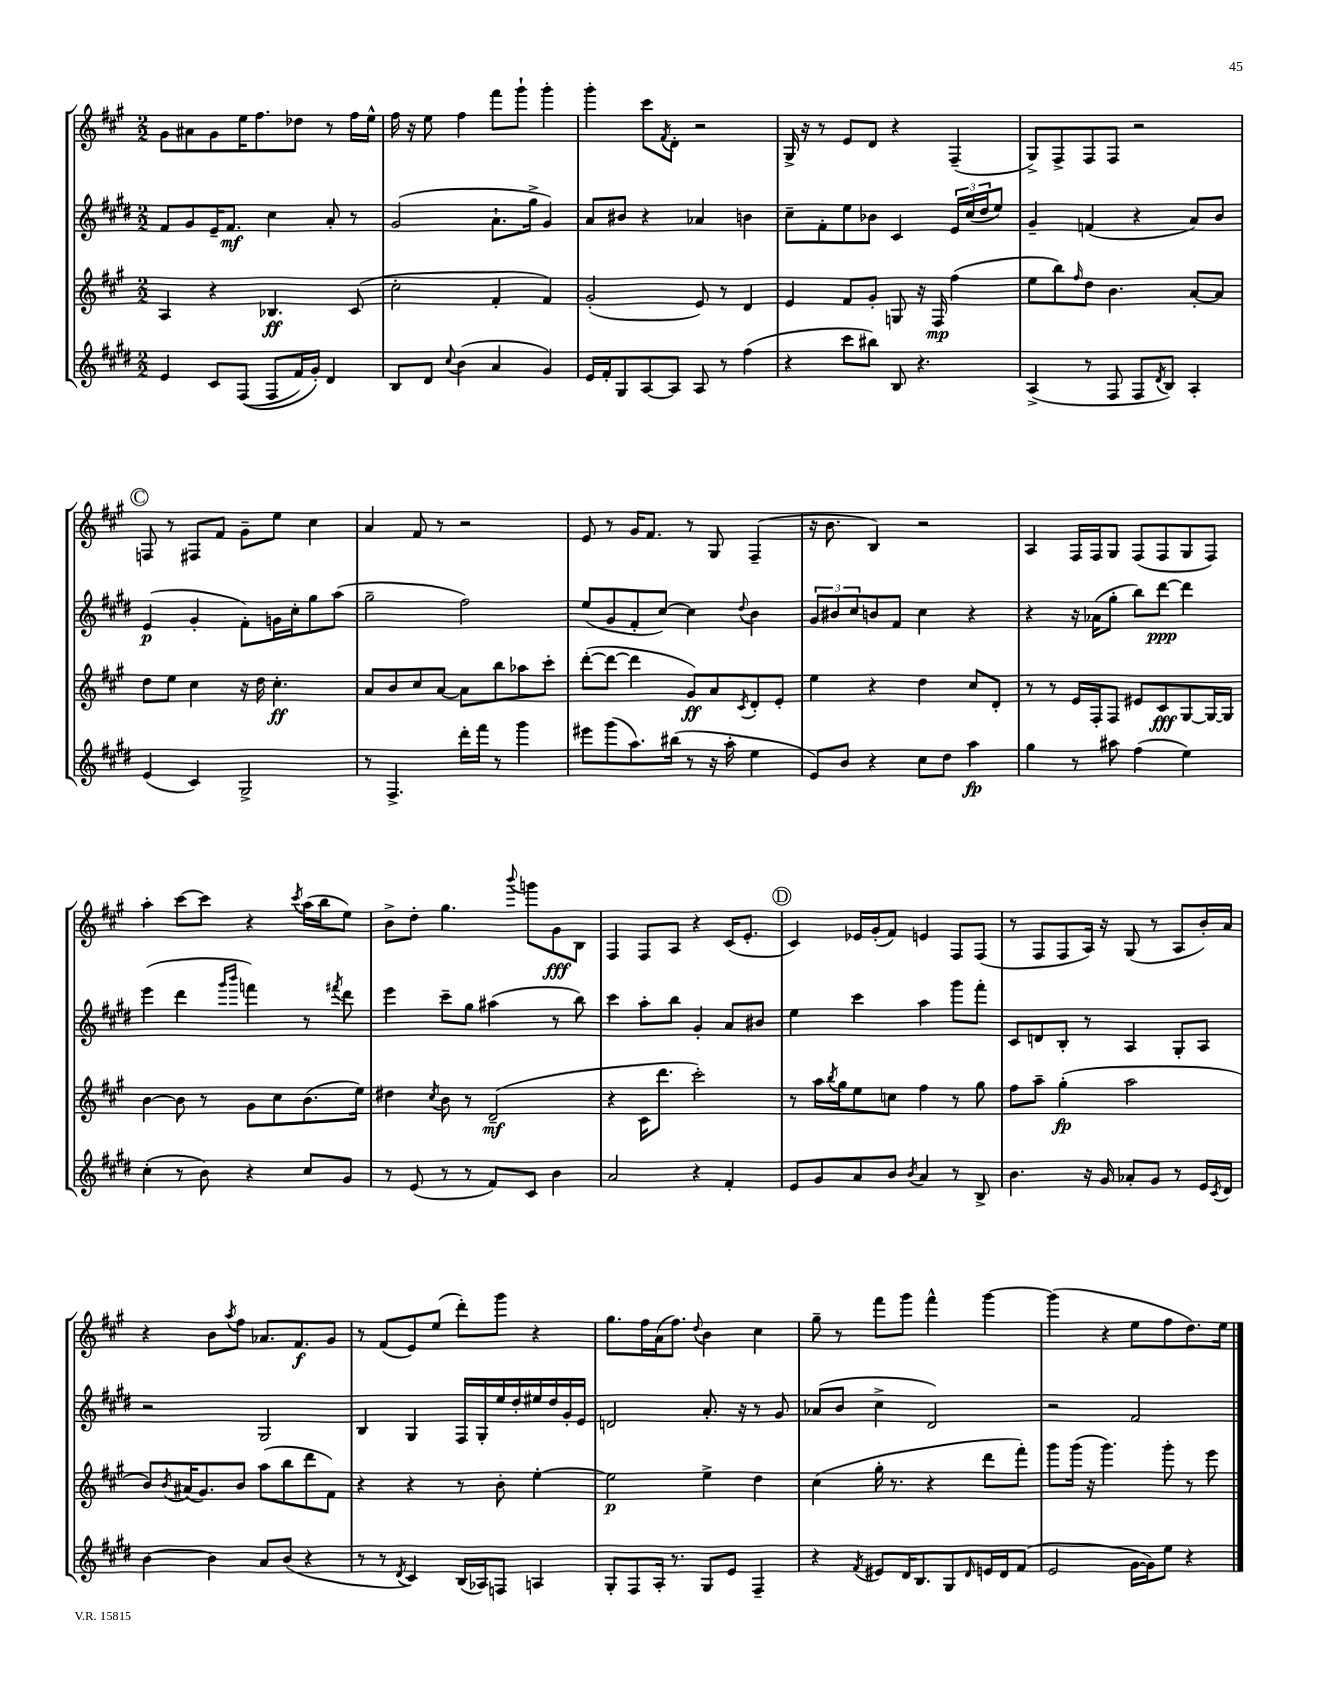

**kern	**kern	**kern	**kern
*staff4	*staff3	*staff2	*staff1
*clefG2	*clefG2	*clefG2	*clefG2
*k[f#c#g#d#]	*k[f#c#g#]	*k[f#c#g#d#]	*k[f#c#g#]
*M2/2	*M2/2	*M2/2	*M2/2
4e/	4A/	8f#/L	8g#\L
.	.	8g#/	8a#\
8c#/L	4r	16e~/K	8g#\
.	.	8.f#/J	.
&((8F#/J	.	.	16ee\K
.	.	.	8.ff#\
8F#/L	4.B-/	4cc#\	.
16f#/L)	.	.	8dd-\J
16g#'/JJ&)	.	.	.
4d#/	.	8a'/	8r
.	(8c#/	8r	16ff#\LL
.	.	.	16ee^^\JJ
=	=	=	=
8B/L	2cc#'\	(2g#/	16ff#\
.	.	.	16r
8d#/J	.	.	8ee\
8qqcc#/	.	.	.
(4b\	.	.	4ff#\
4a/	4f#'/	8.a`\L	8fff#\L
.	.	.	8ggg#`\J
.	.	16gg#^\Jk	.
4g#/)	4f#/)	4g#/)	4ggg#'\
=	=	=	=
16e/LL	(2g#'/	8a/L	4ggg#'\
16f#'/J	.	.	.
8G#/	.	8b#/J	.
[8A/	.	4r	8ccc#\L
.	.	.	8qf#/
8A/]J	.	.	8d'\J
8A/	8e/)	4a-/	2r
8r	8r	.	.
(4ff#\	4d/	4b\	.
=	=	=	=
4r	4e/	8cc#~\L	16G#^/
.	.	.	16r
.	.	8f#'\	8r
8ccc#\L	8f#/L	8ee\	8e/L
8bb#\J)	8g#'/J	8b-\J	8d/J
8B/	8G/	4c#/	4r
4.r	16r	.	.
.	16F#/	.	.
.	(4ff#\	24e/LL	(4F#~/
.	.	(24cc#/	.
.	.	24dd#/J	.
.	.	8ee/J)	.
=	=	=	=
(4A^/	8ee\L	4g#~/	8G#^/L)
.	8bb\)	.	8F#^/
.	16qqff#/	.	.
8r	8dd\J	(4f/	8F#/
8F#/	4.b\	.	8F#/J
8F#/L	.	4r	2r
8qd#/	.	.	.
8B/J)	.	.	.
4A'/	[8a'/L	8a/L)	.
.	8a/]J	8b/J	.
=	=	=	=
(4e/	8dd\L	(4e/	8F/
.	8ee\J	.	8r
4c#/)	4cc#\	4g#'/	8F#/L
.	.	.	8f#/J
2G#^/	16r	8f#'\L)	8g#~\L
.	16dd\	.	.
.	4.cc#'\	16g\L	8ee\J
.	.	16cc#'\J	.
.	.	8gg#\	4cc#\
.	.	(8aa\J	.
=	=	=	=
8r	8a/L	2gg#~\	4a/
4.F#^/	8b/	.	.
.	8cc#/	.	8f#/
.	[8a/J	.	8r
16ddd#'\LL	8a\]L	2ff#\)	2r
16fff#\JJ	.	.	.
8r	8bb\	.	.
4ggg#\	8aa-\	.	.
.	8ccc#'\J	.	.
=	=	=	=
8eee#\L	([8ddd'\L	(8ee/L	8e/
(8ggg#\	8ddd\_J	8g#/	8r
8.aa\)	4ddd\]	8f#'/	16g#/LK
.	.	.	8.f#/J
.	.	[8cc#/J)	.
(16bb#\Jk	.	.	.
8r	8g#/L)	4cc#\]	8r
16r	8a/	.	8G#/
16aa'\	.	.	.
.	8qc#/	8qqdd#/	.
4ee\	8d'/	4b\	(4F#~/
.	8e'/J	.	.
=	=	=	=
8e/L)	4ee\	12g#/L	16r
.	.	.	8.b\
.	.	12b#/	.
8b/J	.	.	.
.	.	12cc#/	.
4r	4r	8b/	4B/)
.	.	8f#/J	.
8cc#\L	4dd\	4cc#\	2r
8dd#\J	.	.	.
4aa\	8cc#/L	4r	.
.	8d'/J	.	.
=	=	=	=
4gg#\	8r	4r	4A/
.	8r	.	.
8r	16e/LL	16r	16F#/LL
.	16F#'/J	(16a-\LK	16F#/J
8aa#\	8F#/J	8gg#'\J	8G#/J
(4ff#\	8e#/L	8bb\L)	(8F#/L
.	8c#/	[8ddd#\J	8F#/
4ee\)	[8G#/	4ddd#\]	8G#/
.	16G#/_L	.	8F#/J)
.	16G#/]JJ	.	.
=	=	=	=
(4cc#'\	[4b\	(4eee\	4aa'\
8r	8b\]	4ddd#\	[8ccc#\L
8b\)	8r	.	8ccc#\]J
.	.	16qqggg#/LL	.
.	.	16qqbbb/JJ	.
4r	8g#\L	4fff\)	4r
.	8cc#\	.	.
.	.	.	8qccc#/
8cc#/L	(8.b\	8r	(16aa\LL
.	.	.	16bb\J
.	.	8qfff#/	.
8g#/J	.	8ddd#\	8ee\J)
.	16ee\Jk)	.	.
=	=	=	=
8r	4dd#\	4eee\	8b^\L
(8e/	.	.	8dd'\J
.	8qcc#/	.	.
8r	8b\	8ccc#~\L	4.gg#\
8r	8r	8gg#\J	.
8f#/L)	(2d~/	(4aa#\	.
.	.	.	8qqbbb/
8c#/J	.	.	8ggg\L
4b\	.	8r	8g#\
.	.	8bb\)	8B\J
=	=	=	=
2a/	4r	4ccc#\	4F#/
.	16c#\LK	8aa'\L	8F#/L
.	8.ddd\J	.	.
.	.	8bb\J	8A/J
4r	2ccc#'\)	4g#'/	4r
4f#'/	.	8a/L	(16c#/LK
.	.	.	8.e'/J
.	.	8b#/J	.
=	=	=	=
8e/L	8r	4ee\	4c#/)
8g#/	16aa\LL	.	.
.	8qbb/	.	.
.	16gg#\J	.	.
8a/	8ee\	4ccc#\	16e-/LL
.	.	.	(16g#'/J
8b/J	8cc\J	.	8f#/J)
8qb/	.	.	.
4a/	4ff#\	4aa\	4e/
8r	8r	8ggg#\L	8F#/L
8B^/	8gg#\	8fff#'\J	(8F#/J
=	=	=	=
4.b\	8ff#\L	8c#/L	8r
.	8aa~\J	8d/	8F#/L
.	(4gg#'\	8B'/J	8F#/
16r	.	8r	16A/Jk)
16g#/	.	.	16r
8a-'/L	2aa\	4A/	(8G#/
8g#/J	.	.	8r
8r	.	8G#'/L	8A/L
16e/LL	.	8A/J	16b'/L)
8qc#/	.	.	.
16d#/JJ	.	.	16a/JJ
=	=	=	=
[4b\	8b/L)	2r	4r
.	8qb/	.	.
.	(16a#/K	.	.
.	8.g#/)	.	.
4b\]	.	.	8b\L
.	.	.	8qaa/
.	8b/J	.	8ff#\J
8a/L	(8aa\L	2G#/	8.a-/L
(8b/J	8bb\	.	.
.	.	.	8.f#/
4r	8ddd\	.	.
.	8f#\J)	.	8g#/J
=	=	=	=
8r	4r	4B/	8r
8r	.	.	(8f#/L
8qd#/	.	.	.
4c#/)	4r	4G#/	8e/)
.	.	.	(8ee/J
(16B/LL	8r	16F#/LL	8ddd'\L)
16A-/J)	.	16G#'/	.
8F/J	8b'\	16ee/	8ggg#\J
.	.	16dd#'/	.
4A/	[4ee'\	16ee#/	4r
.	.	16dd#/	.
.	.	16g#'/	.
.	.	16e/JJ	.
=	=	=	=
8G#'/L	2ee\]	2d/	8.gg#\L
8F#/	.	.	.
.	.	.	16ff#\L
16A'/Jk	.	.	(16a\J
8.r	.	.	8.ff#\J)
.	.	.	8qqdd/
8G#/L	4ee^\	8.a'/	4b\
8e/J	.	.	.
.	.	16r	.
4F#~/	4dd\	8r	4cc#\
.	.	8g#/	.
=	=	=	=
4r	(4cc#\	(8a-/L	8gg#~\
.	.	8b/J	8r
8qf#/	.	.	.
8e#/L	16gg#'\	4cc#^\	8fff#\L
.	8.r	.	.
16d#/K	.	.	8ggg#\J
8.B/	.	.	.
.	4r	2d#/)	4fff#^^\
8G#/	.	.	.
16qqd#/	.	.	.
16e/L	8ddd\L	.	[4ggg#\
16d#/J	.	.	.
(8f#/J	8fff#'\J)	.	.
=	=	=	=
2e/	8ggg#\L	2r	(4ggg#\]
.	(16ggg#\Jk	.	.
.	16r	.	.
.	4.ggg#\)	.	4r
[16g#\LL	.	2f#/	8ee\L
16g#\]J)	.	.	.
8ee\J	8ggg#'\	.	8ff#\
4r	8r	.	8.dd\)
.	8eee\	.	.
.	.	.	16ee\Jk
==	==	==	==
*-	*-	*-	*-
